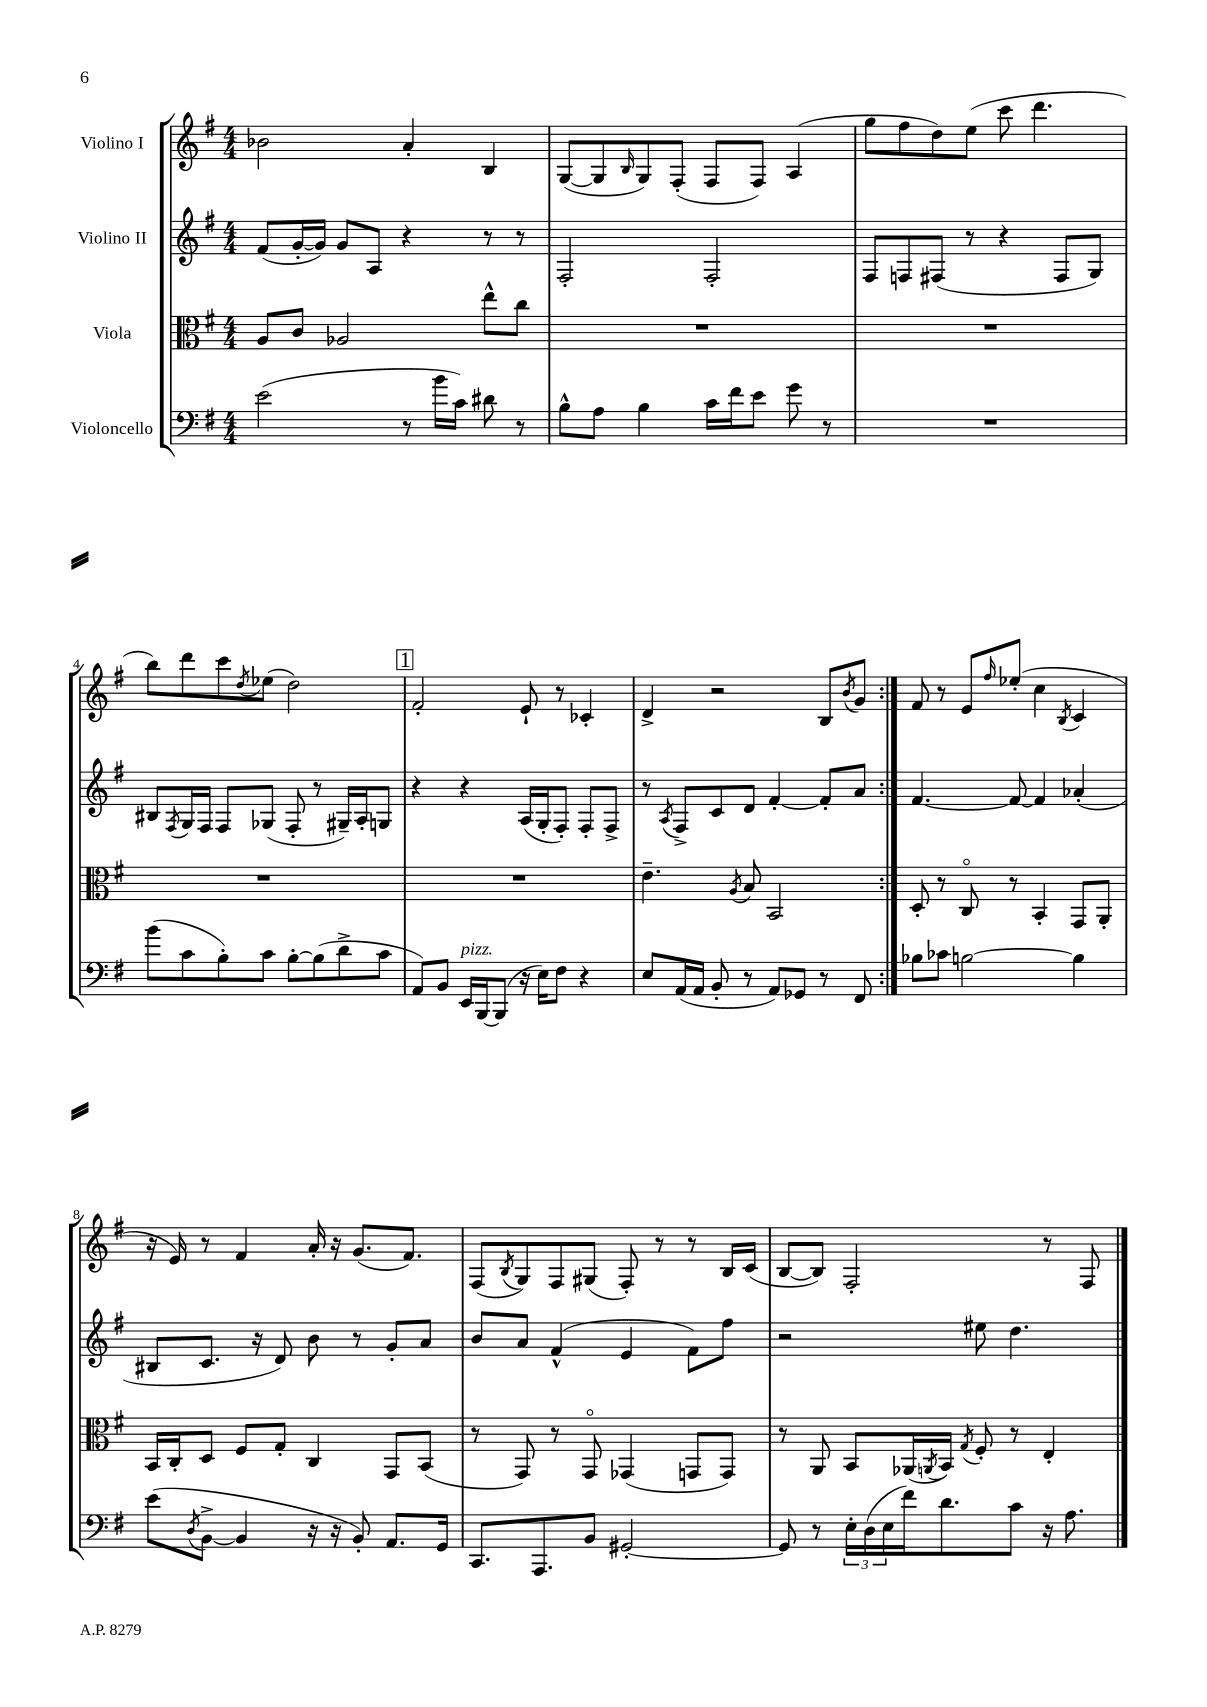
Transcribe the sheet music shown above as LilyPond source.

<<
\new StaffGroup <<
\new Staff = "s0" \with { instrumentName = "Violino I" } {
    \clef treble \key g \major \numericTimeSignature \time 4/4
    \repeat volta 2 { bes'2 a'4-. b4 |
    g8~( g8 \grace { b16 } g8) fis8-.( fis8 fis8) a4( |
    g''8 fis''8 d''8) e''8( c'''8 d'''4. |
    b''8) d'''8 c'''8 \acciaccatura { d''8 } ees''8( d''2) |
    \mark \markup { \box "1" } fis'2-. e'8-! r8 ces'4-. |
    d'4-> r2 b8 \acciaccatura { b'8 } g'8 | }
    fis'8 r8 e'8 \grace { fis''16 } ees''8-.( c''4 \acciaccatura { b8 } c'4 |
    r16 e'16) r8 fis'4 a'16-. r16 g'8.( fis'8.) |
    fis8( \acciaccatura { b8 } g8) fis8 gis8( fis8-.) r8 r8 b16 c'16( |
    b8~ b8) fis2-. r8 fis8 \bar "|." |
}
\new Staff = "s1" \with { instrumentName = "Violino II" } {
    \clef treble \key g \major \numericTimeSignature \time 4/4
    \repeat volta 2 { fis'8( g'16~-. g'16) g'8 a8 r4 r8 r8 |
    fis2-. fis2-. |
    fis8 f8 fis8( r8 r4 fis8 g8) |
    bis8 \acciaccatura { fis8 } g16 fis16 fis8 ges8( fis8-. r8 gis16--) a16-. g8 |
    \mark \markup { \box "1" } r4 r4 a16( g16-. fis8-.) fis8-. fis8-> |
    r8 \acciaccatura { a8 } fis8-> c'8 d'8 fis'4~-. fis'8-. a'8 | }
    fis'4.~ fis'8~ fis'4 aes'4-.( |
    bis8 c'8. r16 d'8) b'8 r8 g'8-. a'8 |
    b'8 a'8 fis'4-^( e'4 fis'8) fis''8 |
    r2 eis''8 d''4. \bar "|." |
}
\new Staff = "s2" \with { instrumentName = "Viola" } {
    \clef alto \key g \major \numericTimeSignature \time 4/4
    \repeat volta 2 { a8 c'8 aes2 e''8-^ c''8 |
    R1 |
    R1 |
    R1 |
    \mark \markup { \box "1" } R1 |
    e'4.-- \acciaccatura { a8 } b8 b,2 | }
    d8-. r8 c8\flageolet r8 b,4-. g,8 a,8-. |
    b,16 c16-. d8 fis8 g8-. c4 g,8 b,8( |
    r8 g,8) r8 g,8\flageolet ges,4( g,8 g,8) |
    r8 a,8 b,8 aes,16( \acciaccatura { a,8 } b,16) \acciaccatura { g8 } fis8-. r8 e4-. \bar "|." |
}
\new Staff = "s3" \with { instrumentName = "Violoncello" } {
    \clef bass \key g \major \numericTimeSignature \time 4/4
    \repeat volta 2 { e'2( r8 b'16 c'16) dis'8 r8 |
    b8-^ a8 b4 c'16 fis'16 e'8 g'8 r8 |
    R1 |
    b'8( c'8 b8-.) c'8 b8~-. b8( d'8-> c'8 |
    \mark \markup { \box "1" } a,8) b,8 e,16^\markup { \italic "pizz." } b,,16~ b,,8( r16 e16) fis8 r4 |
    e8 a,16( a,16 b,8-. r8 a,8) ges,8 r8 fis,8 | }
    bes8 ces'8 b2~ b4 |
    e'8( \acciaccatura { d8 } b,8~-> b,4 r16 r16 b,8-.) a,8. g,16 |
    c,8. a,,8. b,8 gis,2~-. |
    gis,8 r8 \tuplet 3/2 { e16-. d16( e16 } fis'16) d'8. c'8 r16 a8. \bar "|." |
}
>>
>>
